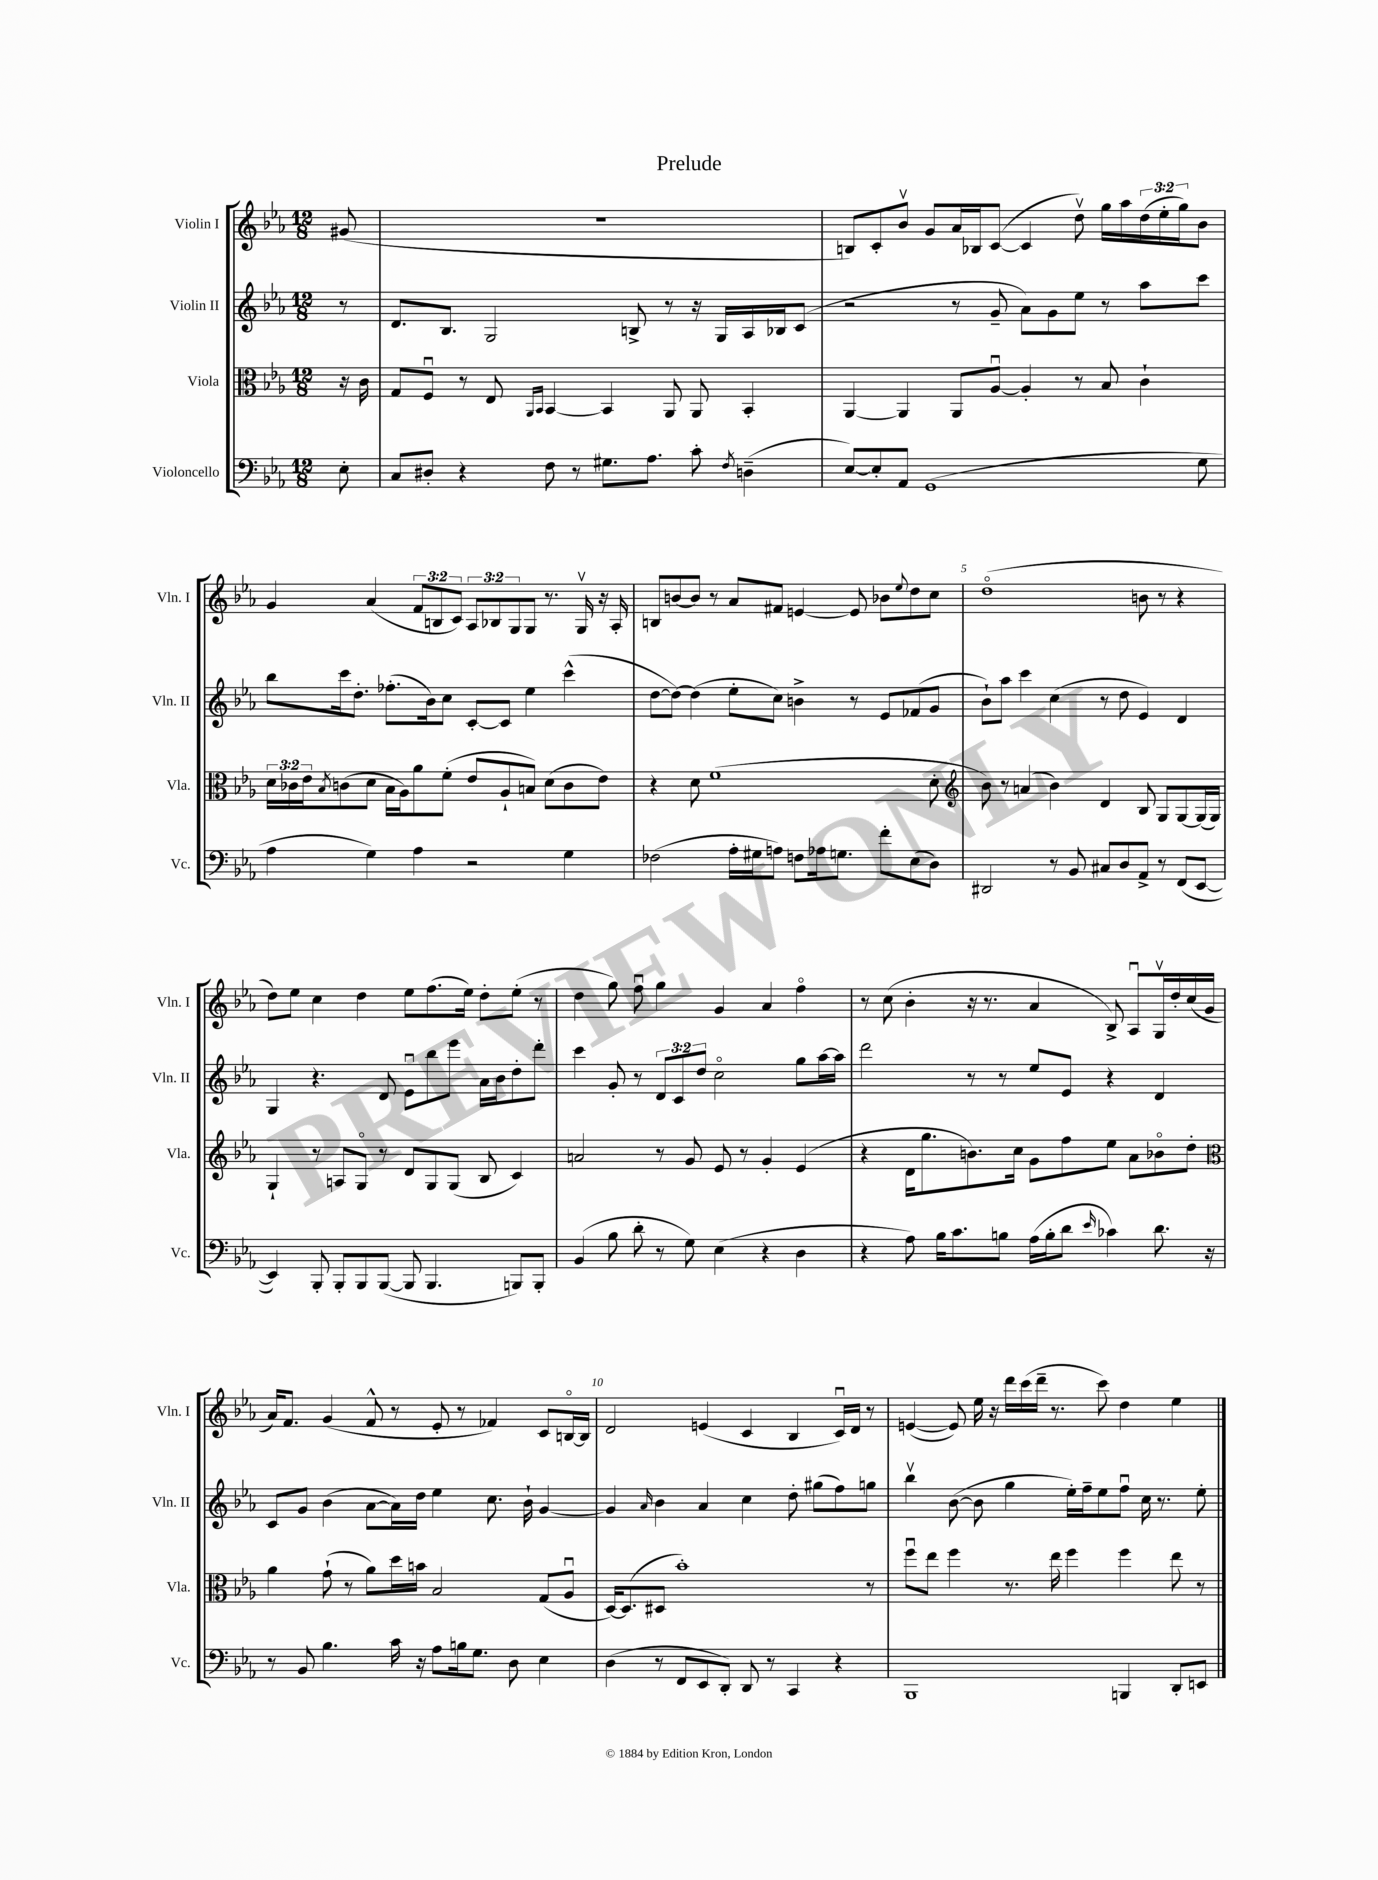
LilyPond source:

\header { title = "Prelude" }
<<
\new StaffGroup <<
\new Staff = "s0" \with { instrumentName = "Violin I" shortInstrumentName = "Vln. I" } {
    \clef treble \key ees \major \numericTimeSignature \time 12/8 \override Staff.TupletNumber.text = #tuplet-number::calc-fraction-text \partial 8
    gis'8( |
    R1. |
    b8) c'8-. bes'8\upbow g'8 aes'16 bes16 c'8~( c'4 d''8\upbow) g''16 aes''16 \tuplet 3/2 { d''16( ees''16-. g''16) } bes'8 |
    g'4 aes'4( \tuplet 3/2 { f'8 b8 c'8) } \tuplet 3/2 { aes8 bes8 g8 } g8 r8. g16\upbow r16 aes16-. |
    b8 b'8~ b'8 r8 aes'8 fis'8 e'4~ e'8 bes'8 \appoggiatura { ees''8 } d''8 c''8 |
    d''1\flageolet( b'8 r8 r4 |
    d''8) ees''8 c''4 d''4 ees''8 f''8.( ees''16) d''8-. ees''8-.( r8 |
    d''4 g''8) f''8\downbow g''4 g'4 aes'4 f''4\flageolet |
    r8 c''8( bes'4-. r16 r8. aes'4 bes8->) aes8\downbow g16\upbow d''16-. c''16( g'16 |
    aes'16) f'8. g'4( f'8-^ r8 ees'8-. r8 fes'4) c'8 b16~\flageolet b16 |
    d'2 e'4( c'4 bes4 c'16\downbow) d'16 r8 |
    e'4~( e'8) ees''16 r16 d'''16 c'''16( d'''16-- r8. c'''8) d''4 ees''4 \bar "|." |
}
\new Staff = "s1" \with { instrumentName = "Violin II" shortInstrumentName = "Vln. II" } {
    \clef treble \key ees \major \numericTimeSignature \time 12/8 \override Staff.TupletNumber.text = #tuplet-number::calc-fraction-text \partial 8
    r8 |
    d'8. bes8. g2 b8-> r8 r16 g16 aes16 bes16 c'8( |
    r2 r8 g'8-- aes'8) g'8 ees''8 r8 aes''8 c'''8 |
    bes''8 c'''16 d''8.-. fes''8.-.( bes'16) c''8 c'8~-. c'8 ees''4 c'''4-^( |
    d''8~ d''8~) d''4( ees''8-. c''8) b'4-> r8 ees'8 fes'8( g'8 |
    bes'8-!) aes''8 c'''4 c''4( r8 d''8 ees'4) d'4 |
    g4 r4. d'8 ees'8\downbow bes''8 ees'''8 aes'16 bes'16 d''8-. d'''8-. |
    c'''4 g'8-. r8 \tuplet 3/2 { d'8 c'8 d''8 } c''2\flageolet g''8 aes''16~ aes''16 |
    d'''2 r8 r8 ees''8 ees'8 r4 d'4 |
    c'8 g'8 bes'4( aes'8~ aes'16) d''16 ees''4 c''8. bes'16-! g'4~ |
    g'4 \grace { aes'16 } bes'4 aes'4 c''4 d''8-. gis''8( f''8) g''8 |
    bes''4\upbow bes'8~( bes'8 g''4 ees''16-.) f''16-- ees''8 f''8\downbow c''16 r8. ees''8-. \bar "|." |
}
\new Staff = "s2" \with { instrumentName = "Viola" shortInstrumentName = "Vla." } {
    \clef alto \key ees \major \numericTimeSignature \time 12/8 \override Staff.TupletNumber.text = #tuplet-number::calc-fraction-text \partial 8
    r16 c'16 |
    g8 f8\downbow r8 ees8 \grace { aes,16 bes,16 } bes,4~ bes,4 aes,8 aes,8 bes,4-. |
    aes,4~ aes,4 aes,8 aes8~\downbow aes4-. r8 bes8 c'4-! |
    \tuplet 3/2 { d'16 ces'16 ees'16 } \acciaccatura { bes8 } c'8( d'8 bes16 aes16) aes'8 f'8-.( ees'8 aes8-! b8) d'8( c'8 ees'8) |
    r4 d'8 f'1( d'8-. |
    \clef treble bes'8) r8 a'4( bes'4) d'4 bes8 g8 g8~ g16( g16) |
    g4-! r8 a8 g8\flageolet r8 d'8 g8 g8( bes8 c'4) |
    a'2 r8 g'8 ees'8 r8 g'4-. ees'4( |
    r4 d'16 g''8. b'8.) c''16 g'8 f''8 ees''8 aes'8 bes'8\flageolet d''8-. |
    \clef alto aes'4 g'8-!( r8 aes'8) d''16 b'16 bes2 g8( aes8\downbow |
    d16~) d8.( dis8 bes'1-.) r8 |
    f''8\downbow ees''8 f''4 r8. ees''16 f''4 f''4 ees''8 r8 \bar "|." |
}
\new Staff = "s3" \with { instrumentName = "Violoncello" shortInstrumentName = "Vc." } {
    \clef bass \key ees \major \numericTimeSignature \time 12/8 \partial 8
    ees8-. |
    c8 dis8-. r4 f8 r8 gis8. aes8. c'8-. \acciaccatura { f8 } d4--( |
    ees8~) ees8-. aes,8 g,1( g8 |
    aes4 g4) aes4 r2 g4 |
    fes2( aes16-. gis16 a8) f8 aes16 g8. f'8-. ees8( d8) |
    dis,2 r8 bes,8 cis8 d8 aes,8-> r8 f,8( ees,8~ |
    ees,4) bes,,8-. bes,,8-. bes,,8 bes,,8~( bes,,8 bes,,4. b,,8) b,,8-. |
    bes,4( bes8 d'8-. r8 g8) ees4( r4 d4 |
    r4 aes8) bes16 c'8. b8 aes16( b16-. d'8 \grace { ees'16 } ces'4) d'8. r16 |
    r8 bes,8 bes4. c'16 r16 aes8 b16 g8. d8 ees4 |
    d4( r8 f,8 ees,8 d,8-.) d,8 r8 c,4 r4 |
    bes,,1 b,,4 d,8-. e,8 \bar "|." |
}
>>
>>
\layout { \context { \Score \override BarNumber.break-visibility = ##(#f #t #t) barNumberVisibility = #(every-nth-bar-number-visible 5) } }
